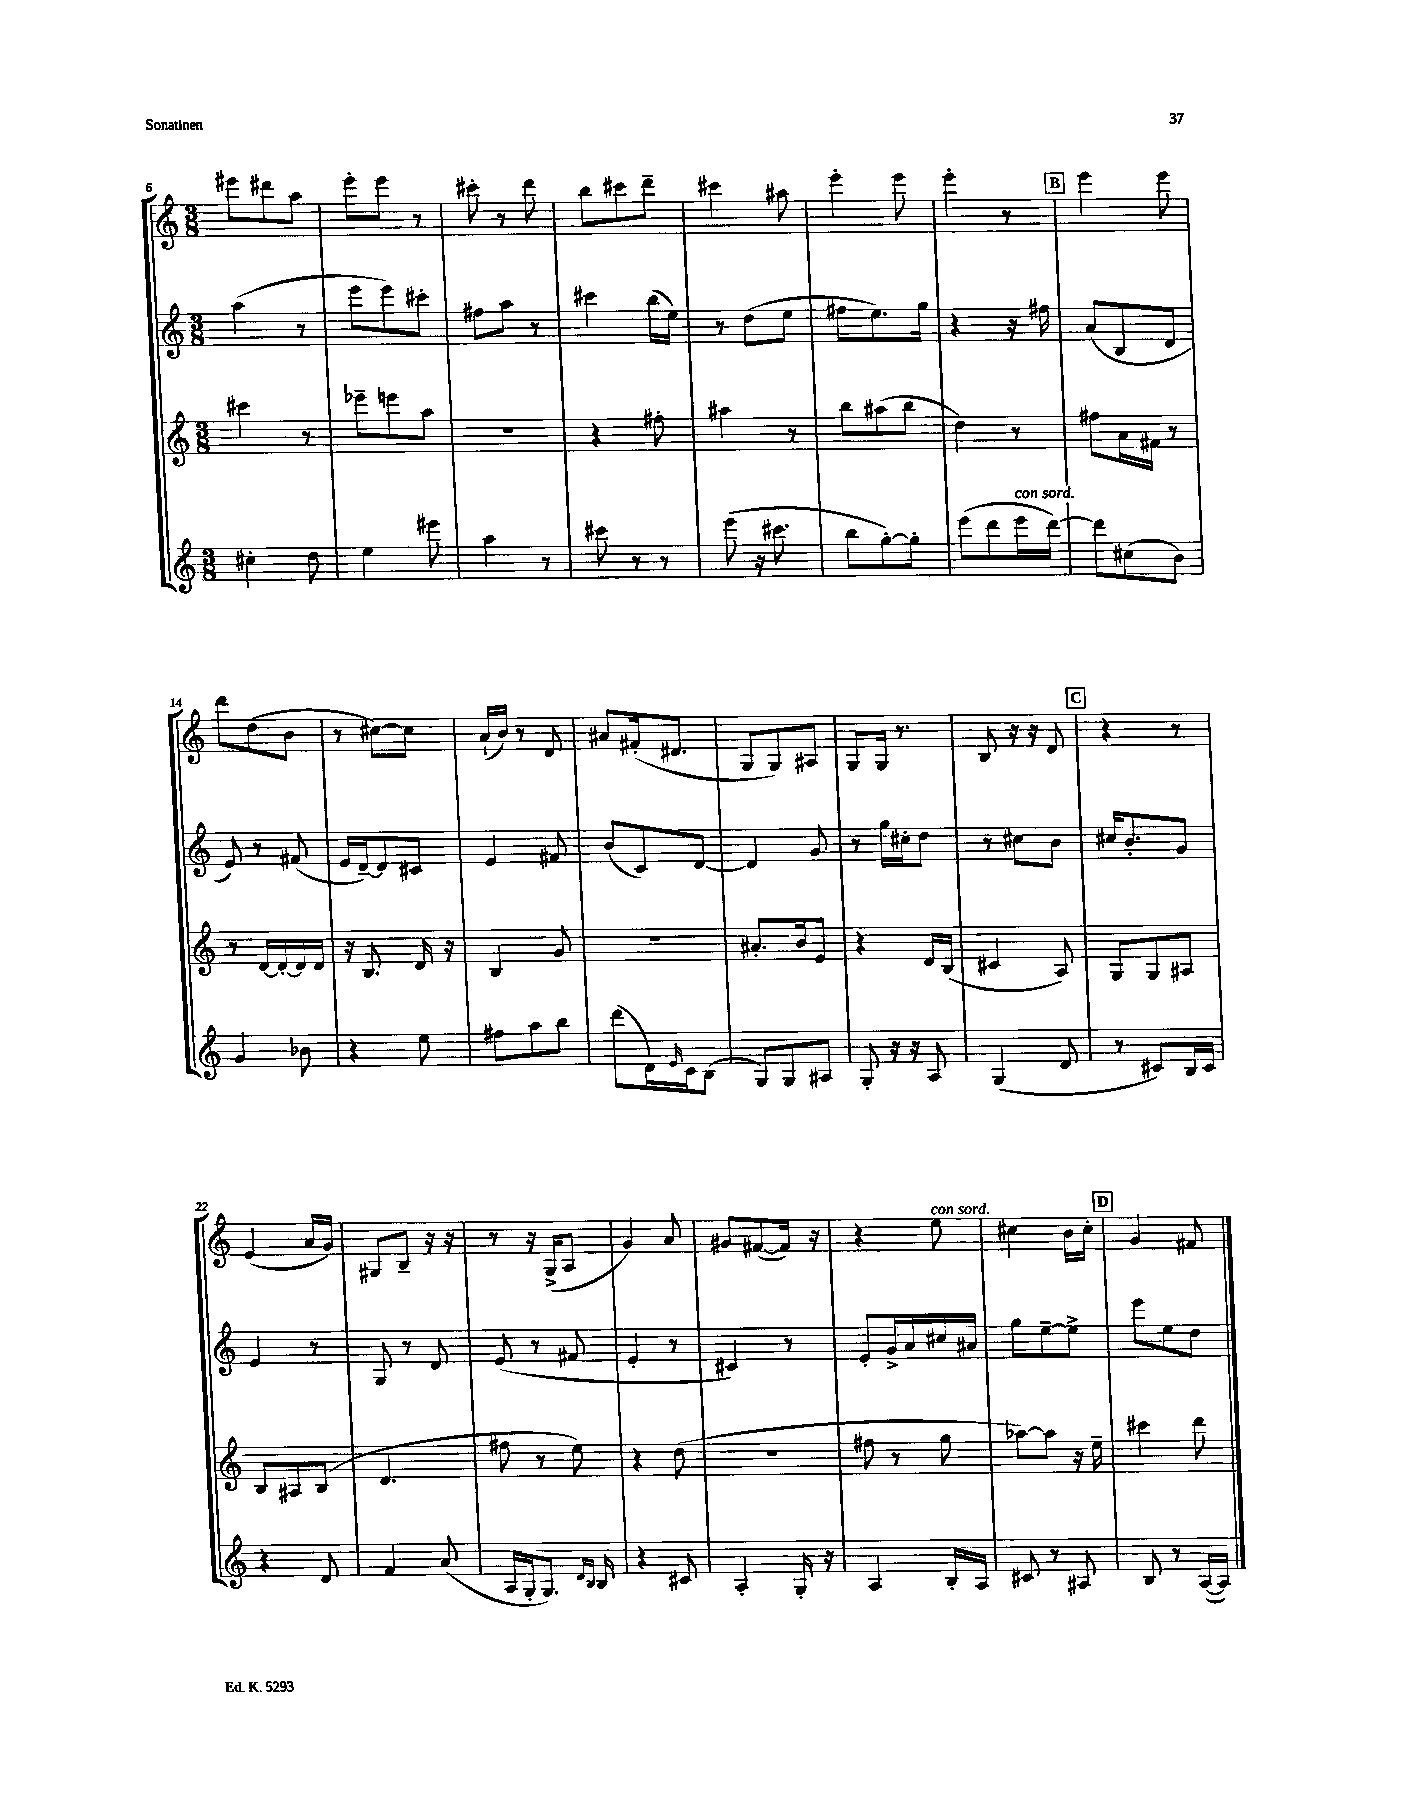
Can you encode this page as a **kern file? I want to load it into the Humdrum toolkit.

**kern	**kern	**kern	**kern
*staff4	*staff3	*staff2	*staff1
*clefG2	*clefG2	*clefG2	*clefG2
*k[]	*k[]	*k[]	*k[]
*M3/8	*M3/8	*M3/8	*M3/8
4cc#'	4ccc#	(4aa	8eee#
.	.	.	8ddd#
8dd	8r	8r	8aa
=	=	=	=
4ee	8eee-~	8eee	8eee'
.	8eee	8eee)	8eee
8eee#	8aa	8ccc#'	8r
=	=	=	=
4aa	4.r	8ff#	8ccc#'
.	.	8aa	8r
8r	.	8r	8ddd
=	=	=	=
8ccc#	4r	4ccc#	8bb
8r	.	.	8ccc#
8r	8ff#'	(16bb	8ddd~
.	.	16ee)	.
=	=	=	=
(8eee	4aa#	8r	4ccc#
16r	.	(8dd	.
8.ccc#	.	.	.
.	8r	8ee	8aa#
=	=	=	=
8bb	8bb	8ff#	4eee'
[8gg')	(8aa#	8.ee)	.
8gg']	8bb	.	8eee
.	.	16gg	.
=	=	=	=
(8eee	4dd)	4r	4eee'
8ddd	.	.	.
16eee	8r	16r	8r
[16ddd)	.	16ff#	.
=	=	=	=
8ddd]	8ff#	(8a	4eee
(8cc#	16a	8B	.
.	16f#	.	.
8b)	8r	8d	8eee
=	=	=	=
4g	8r	8e)	8ddd
.	[16d	8r	(8dd
.	16d'_	.	.
8b-	16d]	(8f#	8b
.	16d	.	.
=	=	=	=
4r	16r	16e	8r
.	8.B	[16d~)	.
.	.	8d]	[8cc#)
8ee	16d	8c#	8cc#]
.	16r	.	.
=	=	=	=
8ff#	4B	4e	(16a`
.	.	.	16b)
8aa	.	.	8r
8bb	8g	8f#	8d
=	=	=	=
(8ddd	4.r	(8b	8a#
16d)	.	8c)	(16f#'
16qqe	.	.	.
16c	.	.	8.d#
(8B	.	[8d	.
=	=	=	=
8G)	8.a#'	4d]	8G
8G	.	.	8G)
.	16b	.	.
8A#	8e	8g	8A#
=	=	=	=
8G'	4r	8r	8G
16r	.	16gg	16G
16r	.	16cc#'	8.r
8A	16d	8dd	.
.	(16B	.	.
=	=	=	=
(4G	4c#	8r	8B
.	.	8cc#	16r
.	.	.	16r
8d	8A)	8b	8d
=	=	=	=
8r	8G	16cc#	4r
.	.	8.b'	.
8c#)	8G	.	.
16B	8A#	8g	8r
16c#	.	.	.
=	=	=	=
4r	8B	4e	(4e
.	8A#	.	.
8d	(8B	8r	16a
.	.	.	16g)
=	=	=	=
4f	4.d	8G	8G#
.	.	8r	8B~
(8a	.	8d	16r
.	.	.	16r
=	=	=	=
16A	8ff#	(8e	8r
16G'	.	.	.
8.G)	8r	8r	16r
.	.	.	(16G^
.	8ee)	8f#	8A
16qqd	.	.	.
16qqB	.	.	.
16B	.	.	.
=	=	=	=
4r	4r	4e'	4g)
8c#	(8dd	8r	8a
=	=	=	=
4A'	4.r	4c#)	8g#
.	.	.	([8f#
16G'	.	8r	16f#])
16r	.	.	16r
=	=	=	=
4A	8ff#	8e'	4r
.	8r	16g^	.
.	.	16a	.
16B'	8gg	16cc#	8ee
16A	.	16a#	.
=	=	=	=
8c#	[8aa-)	8gg	4cc#
8r	8aa-]	[8ee~	.
8A#	16r	8ee^]	16b
.	16ee~	.	16cc#'
=	=	=	=
8B	4ccc#	8eee	4g
8r	.	8ee	.
([16A	8ddd	8dd	8f#
16A])	.	.	.
==	==	==	==
*-	*-	*-	*-
